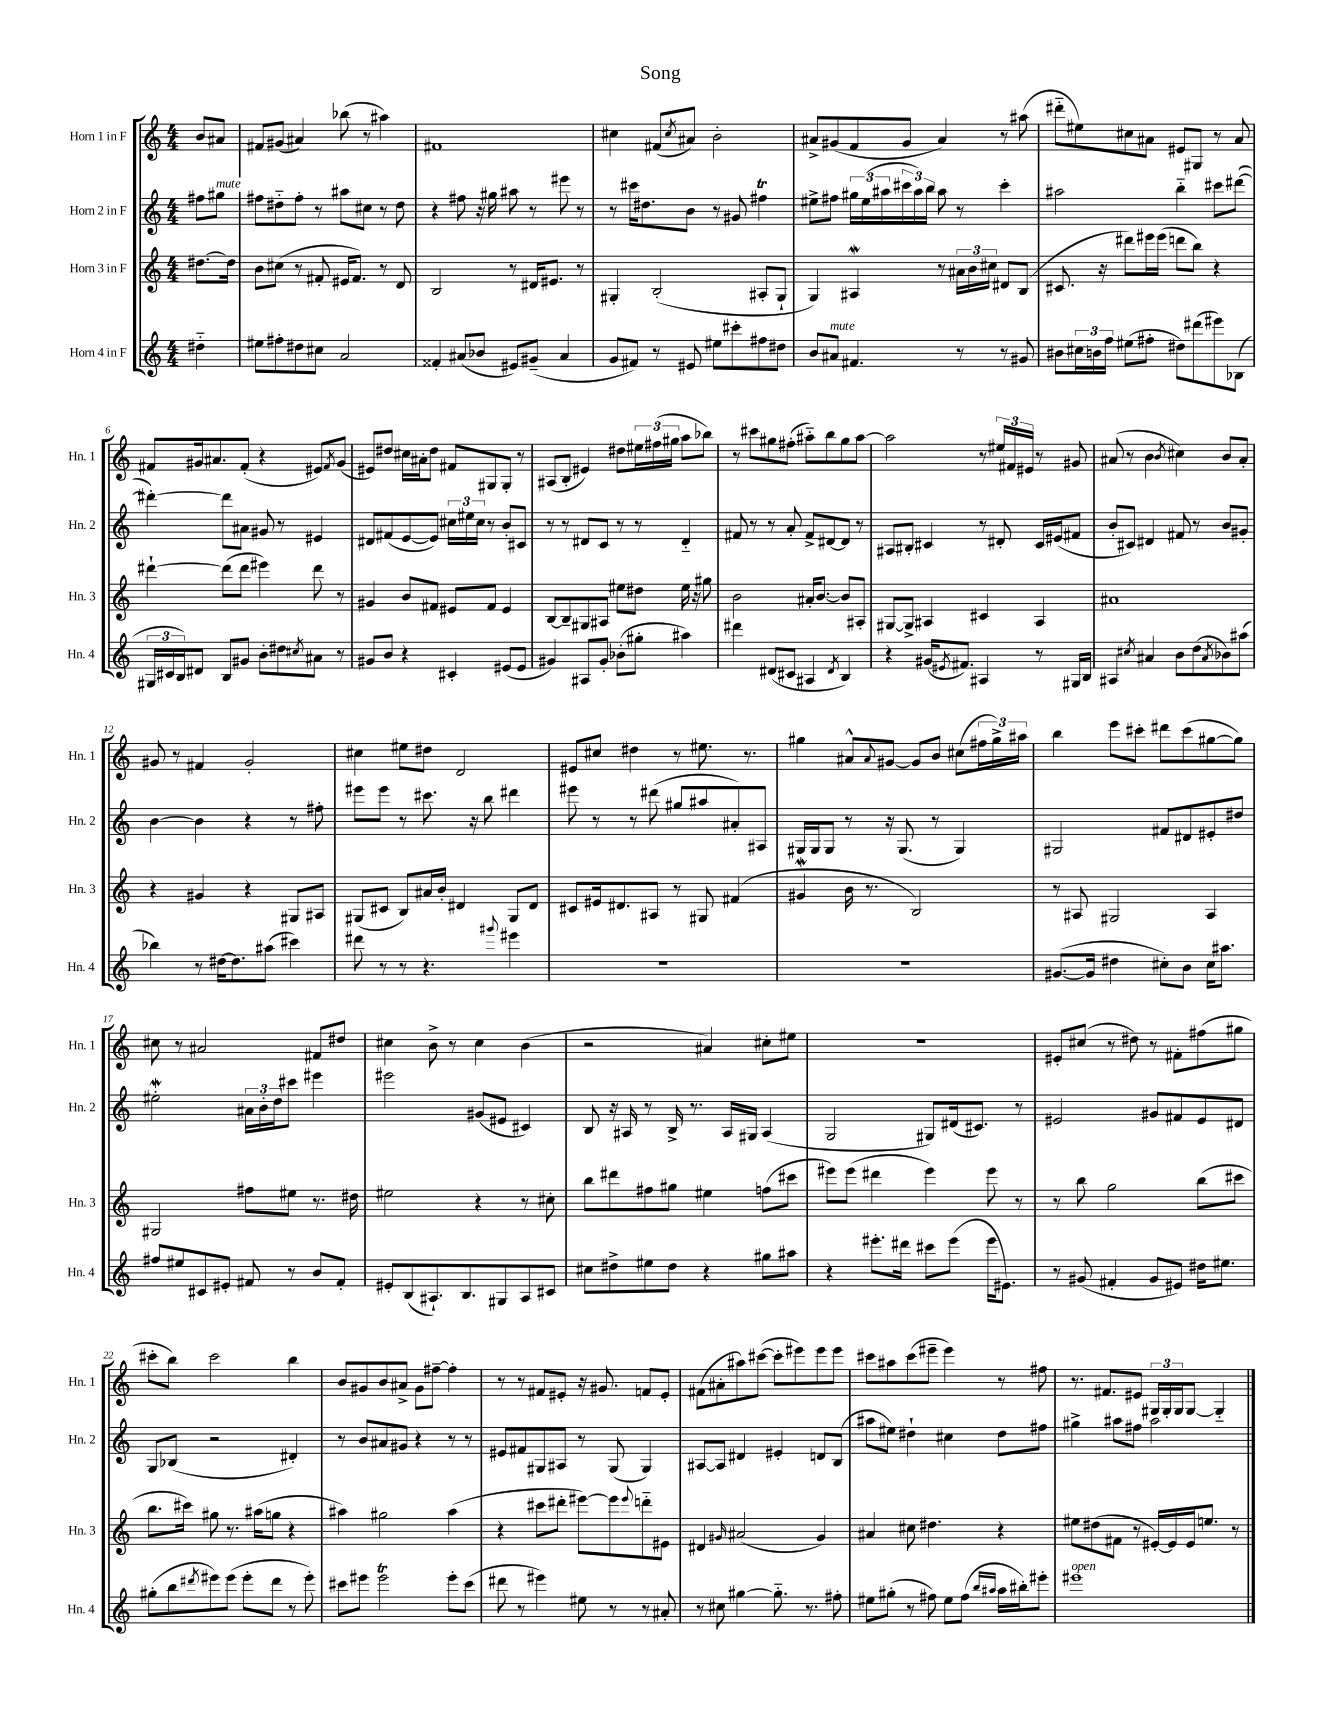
\header { title = "Song" }
<<
\new StaffGroup <<
\new Staff = "s0" \with { instrumentName = "Horn 1 in F" shortInstrumentName = "Hn. 1" } {
    \clef treble \key c \major \numericTimeSignature \time 4/4 \partial 4
    b'8 ais'8 |
    fis'8 gis'8( ais'4) bes''8( r8 ais''4) |
    fis'1 |
    cis''4 fis'8( \acciaccatura { cis''8 } ais'8) b'2-. |
    ais'8-> gis'8( f'8 gis'8 ais'4) r8 ais''8( |
    dis'''8-_ eis''8) cis''8 ais'8 eis'8 gis8 r8 ais'8 |
    fis'8 gis'16 ais'8. fis'8-.( r4 eis'8) \acciaccatura { fis'8 } gis'8( |
    eis'8) dis''8 cis''16 ais'16-. dis''8 fis'8 gis8 gis8-. r8 |
    ais8( b8-. eis'4) dis''8 \tuplet 3/2 { eis''16 fis''16( gis''16 } a''8 bes''8) |
    r8 cis'''8 gis''8 fis''8-.( ais''8-_) b''8 gis''8 ais''8~ |
    ais''2 r8 \tuplet 3/2 { eis''16 fis'16 eis'16 } r8 gis'8 |
    ais'8( r8 b'4 \acciaccatura { b'8 } cis''4) b'8 ais'8-. |
    gis'8 r8 fis'4 gis'2-. |
    cis''4 eis''8 dis''8 d'2 |
    eis'8 cis''8 dis''4 r8 eis''8. r8. |
    gis''4 ais'8-^ \appoggiatura { ais'8 } gis'8~ gis'8 b'8 cis''8( \tuplet 3/2 { fis''16 gis''16->) ais''16 } |
    b''4 e'''8 cis'''8-. dis'''8 cis'''8( gis''8~ gis''8) |
    cis''8 r8 ais'2 fis'8 dis''8 |
    cis''4 b'8-> r8 cis''4 b'4( |
    r2 ais'4) cis''8-. eis''8 |
    R1 |
    eis'8-. cis''8( r8 dis''8) r8 fis'8-. fis''8( gis''8 |
    cis'''8-. b''8) cis'''2 b''4 |
    b'8 gis'8 b'8 ais'8-> gis'8 fis''8~-- fis''4-. |
    r8 r8 fis'8 eis'8-. r16 gis'8. f'8 eis'8-. |
    fis'8( ais'8-. ais''8) cis'''8~( cis'''8-. eis'''8) eis'''8 eis'''8 |
    cis'''8 ais''8 cis'''8( eis'''8-- eis'''4) r8 fis''8 |
    r8. fis'8. eis'8 \tuplet 3/2 { gis16 gis16-. gis16 } gis8~ gis4-_ \bar "|." |
}
\new Staff = "s1" \with { instrumentName = "Horn 2 in F" shortInstrumentName = "Hn. 2" } {
    \clef treble \key c \major \numericTimeSignature \time 4/4 \partial 4
    fis''8 gis''8^\markup { \italic "mute" } |
    fis''8 dis''8-_ fis''8-. r8 ais''8 cis''8 r8 dis''8 |
    r4 fis''8 r16 gis''16 ais''8 r8 eis'''8 r8 |
    r8 cis'''16 dis''8. b'8 r8 gis'8 fis''4\trill |
    eis''8-> fis''8 \tuplet 3/2 { gis''16 eis''16( ais''16 } \tuplet 3/2 { cis'''16 ais''16) b''16 } ais''8 r8 cis'''4-. |
    ais''2 b''4-_ cis'''8 dis'''8~( |
    dis'''4~-.) dis'''8 ais'8 gis'8 r8 eis'4 |
    dis'8 fis'8( e'8~ e'8) \tuplet 3/2 { cis''16 eis''16 cis''16 } r8 b'8-. cis'8 |
    r8 r8 dis'8 c'8 r8 r8 dis'4-_ |
    fis'8 r8 r8 a'8-. fis'8-> dis'8~ dis'8 r8 |
    ais8 bis8-. cis'4 r8 dis'8-. cis'16 eis'16( fis'8 |
    b'8-. cis'8) dis'4 fis'8 r8 b'8 gis'8-. |
    b'4~ b'4 r4 r8 fis''8-. |
    eis'''8 eis'''8 r8 cis'''8. r16 b''8 dis'''4 |
    eis'''8 r8 r8 dis'''8( gis''8 ais''8 ais'8-.) ais8 |
    gis16 gis16 gis8 r8 r16 gis8.( r8 gis4) |
    gis2 fis'8 dis'8 eis'8-. dis''8 |
    eis''2-.\mordent \tuplet 3/2 { ais'16 b'16-. d''16 } cis'''8 eis'''4 |
    eis'''2 gis'8( eis'8 cis'4) |
    b8 r16 ais16 r8 b16-> r8. ais16 gis16 ais4( |
    g2 gis8) dis'16( cis'8.) r8 |
    eis'2 gis'8 fis'8 eis'8 dis'8 |
    g8 bes8( r2 dis'4-.) |
    r8 b'8 ais'8 gis'8 r4 r8 r8 |
    eis'8 fis'8 gis8 ais8 r8 gis8( gis4) |
    ais8~ ais8 dis'4 eis'4-. d'8 b8( |
    ais''8 eis''8) dis''4-! cis''4 dis''8 fis''8 |
    gis''4-> ais''8 fis''8 ais''2 \bar "|." |
}
\new Staff = "s2" \with { instrumentName = "Horn 3 in F" shortInstrumentName = "Hn. 3" } {
    \clef treble \key c \major \numericTimeSignature \time 4/4 \partial 4
    dis''8.~ dis''16 |
    b'8 cis''8( r8 fis'8-. eis'16 fis'8.) r8 d'8 |
    b2 r8 dis'16 eis'8. r8 |
    gis4-. b2-.( ais8-. gis8-! |
    g4) ais4\mordent r8 \tuplet 3/2 { ais'16 b'16 cis''16 } dis'8 b8( |
    cis'8. r16 dis'''8) eis'''16 eis'''16( d'''8 b''8) r4 |
    dis'''4~-! dis'''8( dis'''8 eis'''4) dis'''8 r8 |
    gis'4 b'8 fis'8 eis'8 fis'8 eis'4 |
    b8~ b8-- gis8 ais8 eis''8 dis''8 eis''16 r16 gis''8 |
    b'2 ais'16-. b'8.~ b'8 ais8-. |
    gis8~ gis8-> ais4 cis'4 ais4 |
    ais'1 |
    r4 gis'4 r4 gis8 ais8 |
    gis8( cis'8 b8) ais'16 b'16-. dis'4 gis8 dis'8 |
    cis'8 eis'16 dis'8. ais8 r8 gis8 fis'4( |
    gis'4\mordent b'16 r8. b2) |
    r8 ais8 gis2 ais4 |
    gis2 fis''8 eis''8 r8. dis''16 |
    eis''2 r4 r8 cis''8-. |
    b''8 dis'''8 fis''8 gis''8 eis''4 f''8( cis'''8 |
    eis'''8) eis'''8( dis'''4 eis'''4) eis'''8 r8 |
    r8 b''8 g''2 b''8( cis'''8 |
    b''8. cis'''16) gis''8 r8. ais''16( g''8 r4 |
    ais''4) gis''2 ais''4( |
    r4 cis'''8 dis'''8-. eis'''8~) eis'''8 \appoggiatura { eis'''8 } d'''8-_ eis'8 |
    dis'4 \grace { gis'16 } ais'2( gis'4) |
    ais'4 cis''8 dis''4. r4 |
    eis''8 dis''8( fis'8 r8 eis'16~-.) eis'16 eis'16 e''8. r8 \bar "|." |
}
\new Staff = "s3" \with { instrumentName = "Horn 4 in F" shortInstrumentName = "Hn. 4" } {
    \clef treble \key c \major \numericTimeSignature \time 4/4 \partial 4
    dis''4-_ |
    eis''8 fis''8-. dis''8 cis''8 a'2 |
    fisis'4-. ais'8( bes'8 eis'8) gis'8--( ais'4 |
    g'8 fis'8) r8 eis'8 eis''8 cis'''8-. fis''8 dis''8 |
    b'8 ais'8^\markup { \italic "mute" } fis'4. r8 r8 gis'8 |
    bis'8 \tuplet 3/2 { cis''16 b'16 f''16 } eis''8( fis''8-. dis''8) dis'''8( eis'''8) bes8( |
    \tuplet 3/2 { gis16 cis'16 b16) } dis'8 b8 gis'8 b'8-. dis''8 \acciaccatura { cis''8 } ais'8 r8 |
    gis'8 b'8 r4 cis'4-. eis'8( eis'8 |
    gis'4) ais8 gis'8-. bes'8-.( gis''8-. ais''4) |
    dis'''4 dis'8( cis'8 ais4 \acciaccatura { dis'8 } b4) |
    r4 gis'16( \acciaccatura { eis'8 } fis'8.) ais4 r8 gis16 b16 |
    ais4 \acciaccatura { cis''8 } ais'4 b'8 d''8( \acciaccatura { ais'8 } bes'8) ais''8( |
    bes''4) r8 dis''16~ dis''8. ais''8( cis'''4) |
    dis'''8 r8 r8 r4. \appoggiatura { gis'''8 } eis'''4 |
    R1 |
    R1 |
    gis'8.~( gis'16 dis''4 cis''8-.) b'8 cis''16 ais''8. |
    fis''8 eis''8 cis'8 eis'8-. fis'8 r8 b'8 fis'8-. |
    eis'8-. b8( ais8.-!) b8. gis8 ais8 cis'8 |
    cis''8 dis''8-> eis''8 dis''8 r4 gis''8 ais''8 |
    r4 eis'''8.-. dis'''16 cis'''8 eis'''8( eis'''16 eis'8.) |
    r8 gis'8( fis'4-. gis'8 eis'8) dis''16 eis''8. |
    gis''8-.( b''8 \acciaccatura { dis'''8 } eis'''8) eis'''8( eis'''8-. dis'''8 r8 eis'''8-.) |
    cis'''8 eis'''8 eis'''2\trill eis'''8-. cis'''8( |
    dis'''8 r8 eis'''4) eis''8 r8 r8 ais'8-. |
    r8 cis''8 gis''4~ gis''8.-_ r8. fis''8-. |
    eis''8 gis''8-.( r8 fis''8) eis''8 fis''8( \grace { b''16 ais''16 } ais''16 bis''16-.) eis'''8-. |
    eis'''1^\markup { \italic "open" } \bar "|." |
}
>>
>>
